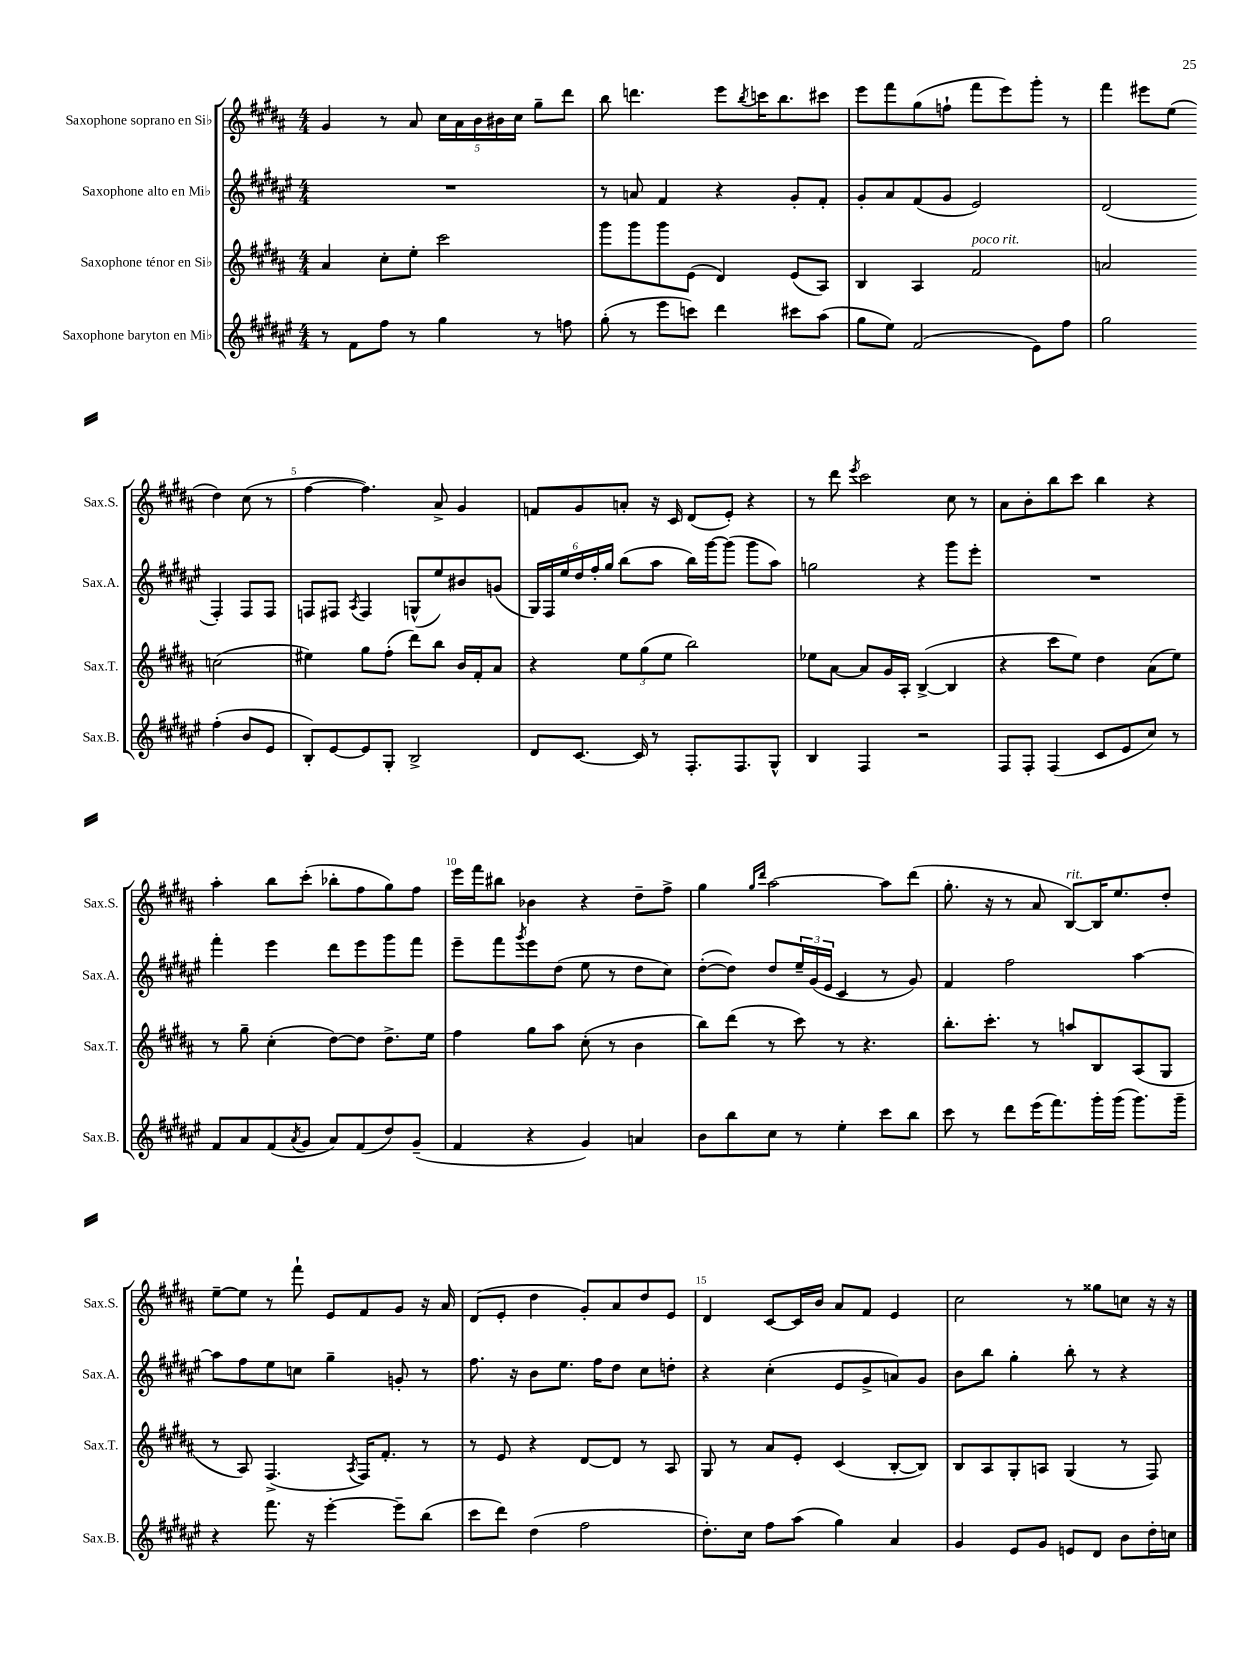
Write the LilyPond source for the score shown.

<<
\new StaffGroup <<
\new Staff = "s0" \with { instrumentName = "Saxophone soprano en Sib" shortInstrumentName = "Sax.S." } {
    \clef treble \key b \major \numericTimeSignature \time 4/4
    gis'4 r8 ais'8 \tuplet 5/4 { cis''16 ais'16 b'16 bis'16 cis''16 } gis''8-- dis'''8 |
    b''8 d'''4. e'''8 \acciaccatura { b''8 } c'''16 b''8. cis'''8 |
    e'''8 fis'''8 gis''8( f''8-! fis'''8 e'''8) gis'''8-. r8 |
    fis'''4 eis'''8 e''8( dis''4) cis''8( r8 |
    fis''4~ fis''4.) ais'8-> gis'4 |
    f'8 gis'8 a'8-. r16 cis'16 dis'8( e'8-.) r4 |
    r8 dis'''8 \acciaccatura { e'''8 } cis'''2 cis''8 r8 |
    ais'8 b'8-. b''8 cis'''8 b''4 r4 |
    ais''4-. b''8 cis'''8-.( bes''8-. fis''8 gis''8) fis''8 |
    e'''16 fis'''16 bis''8 bes'4 r4 dis''8-- fis''8-> |
    gis''4 \grace { gis''16 dis'''16 } ais''2~ ais''8 dis'''8( |
    gis''8.-. r16 r8 ais'8 b8~^\markup { \italic "rit." }) b16 e''8. dis''8-. |
    e''8~-- e''8 r8 fis'''8-! e'8 fis'8 gis'8 r16 ais'16 |
    dis'8( e'8-. dis''4 gis'8-.) ais'8 dis''8 e'8 |
    dis'4 cis'8~ cis'16 b'16 ais'8 fis'8 e'4 |
    cis''2 r8 gisis''8 c''8 r16 r16 \bar "|." |
}
\new Staff = "s1" \with { instrumentName = "Saxophone alto en Mib" shortInstrumentName = "Sax.A." } {
    \clef treble \key fis \major \numericTimeSignature \time 4/4
    R1 |
    r8 a'8 fis'4 r4 gis'8-. fis'8-. |
    gis'8-. ais'8 fis'8( gis'8 eis'2) |
    dis'2( fis4-.) fis8 fis8 |
    f8 fis8 \acciaccatura { ais8 } fis4 g8-^( eis''8) bis'8 g'8( |
    \tuplet 6/4 { gis16) fis16 eis''16 dis''16 fis''16-. gis''16 } b''8( ais''8 b''16) gis'''16~ gis'''8( gis'''8 ais''8) |
    g''2 r4 gis'''8 eis'''8-. |
    R1 |
    fis'''4-. eis'''4 dis'''8 eis'''8 gis'''8 fis'''8 |
    eis'''8-- fis'''8 \acciaccatura { gis'''8 } eis'''8 dis''8( eis''8 r8 dis''8 cis''8) |
    dis''8~-.( dis''8) dis''8 \tuplet 3/2 { eis''16-- gis'16( eis'16 } cis'4 r8 gis'8) |
    fis'4 fis''2 ais''4~ |
    ais''8 fis''8 eis''8 c''8 gis''4-- g'8-. r8 |
    fis''8. r16 b'8 eis''8. fis''16 dis''8 cis''8 d''8-. |
    r4 cis''4-.( eis'8 gis'8-> a'8) gis'8 |
    b'8 b''8 gis''4-. b''8-. r8 r4 \bar "|." |
}
\new Staff = "s2" \with { instrumentName = "Saxophone ténor en Sib" shortInstrumentName = "Sax.T." } {
    \clef treble \key b \major \numericTimeSignature \time 4/4
    ais'4 cis''8-. e''8-. cis'''2 |
    gis'''8 gis'''8 gis'''8 e'8( dis'4) e'8( ais8) |
    b4 ais4 fis'2^\markup { \italic "poco rit." } |
    a'2 c''2( |
    eis''4) gis''8 fis''8-.( dis'''8) b''8 b'16 fis'16-. ais'8 |
    r4 \tuplet 3/2 { e''8 gis''8( e''8 } b''2) |
    ees''8 ais'8~ ais'8 gis'16 ais16-. b4~->( b4 |
    r4 cis'''8 e''8) dis''4 ais'8( e''8) |
    r8 gis''8-- cis''4-.( dis''8~) dis''8 dis''8.-> e''16 |
    fis''4 gis''8 ais''8 cis''8-.( r8 b'4 |
    b''8) dis'''8( r8 cis'''8) r8 r4. |
    b''8.-. cis'''8.-. r8 a''8 b8 ais8( gis8 |
    r8 ais8) fis4.->( \acciaccatura { ais8 } fis16) fis'8.-. r8 |
    r8 e'8 r4 dis'8~ dis'8 r8 ais8 |
    gis8 r8 ais'8 e'8-. cis'4( b8~-. b8) |
    b8 ais8 gis8-. a8 gis4( r8 fis8) \bar "|." |
}
\new Staff = "s3" \with { instrumentName = "Saxophone baryton en Mib" shortInstrumentName = "Sax.B." } {
    \clef treble \key fis \major \numericTimeSignature \time 4/4
    r8 fis'8 fis''8 r8 gis''4 r8 f''8 |
    gis''8-.( r8 eis'''8 c'''8) dis'''4 cis'''8 ais''8( |
    gis''8 eis''8) fis'2( eis'8) fis''8 |
    gis''2 fis''4-.( b'8 eis'8 |
    b8-.) eis'8~ eis'8 gis8-. b2-> |
    dis'8 cis'8.~ cis'16 r8 fis8.-. fis8. gis8-^ |
    b4 fis4 r2 |
    fis8 fis8-. fis4( cis'8 eis'8 cis''8) r8 |
    fis'8 ais'8 fis'8( \acciaccatura { ais'8 } gis'8 ais'8) fis'8( dis''8) gis'8--( |
    fis'4 r4 gis'4) a'4 |
    b'8 b''8 cis''8 r8 eis''4-. cis'''8 b''8 |
    cis'''8 r8 dis'''8 eis'''16( fis'''8.) gis'''16-. gis'''16( gis'''8.) gis'''16-- |
    r4 fis'''8. r16 eis'''4~-. eis'''8-- b''8( |
    cis'''8 dis'''8) dis''4( fis''2 |
    dis''8.-.) cis''16 fis''8 ais''8( gis''4) ais'4 |
    gis'4 eis'8 gis'8 e'8 dis'8 b'8 dis''16-. c''16 \bar "|." |
}
>>
>>
\layout { \context { \Score \override BarNumber.break-visibility = ##(#f #t #t) barNumberVisibility = #(every-nth-bar-number-visible 5) } }
